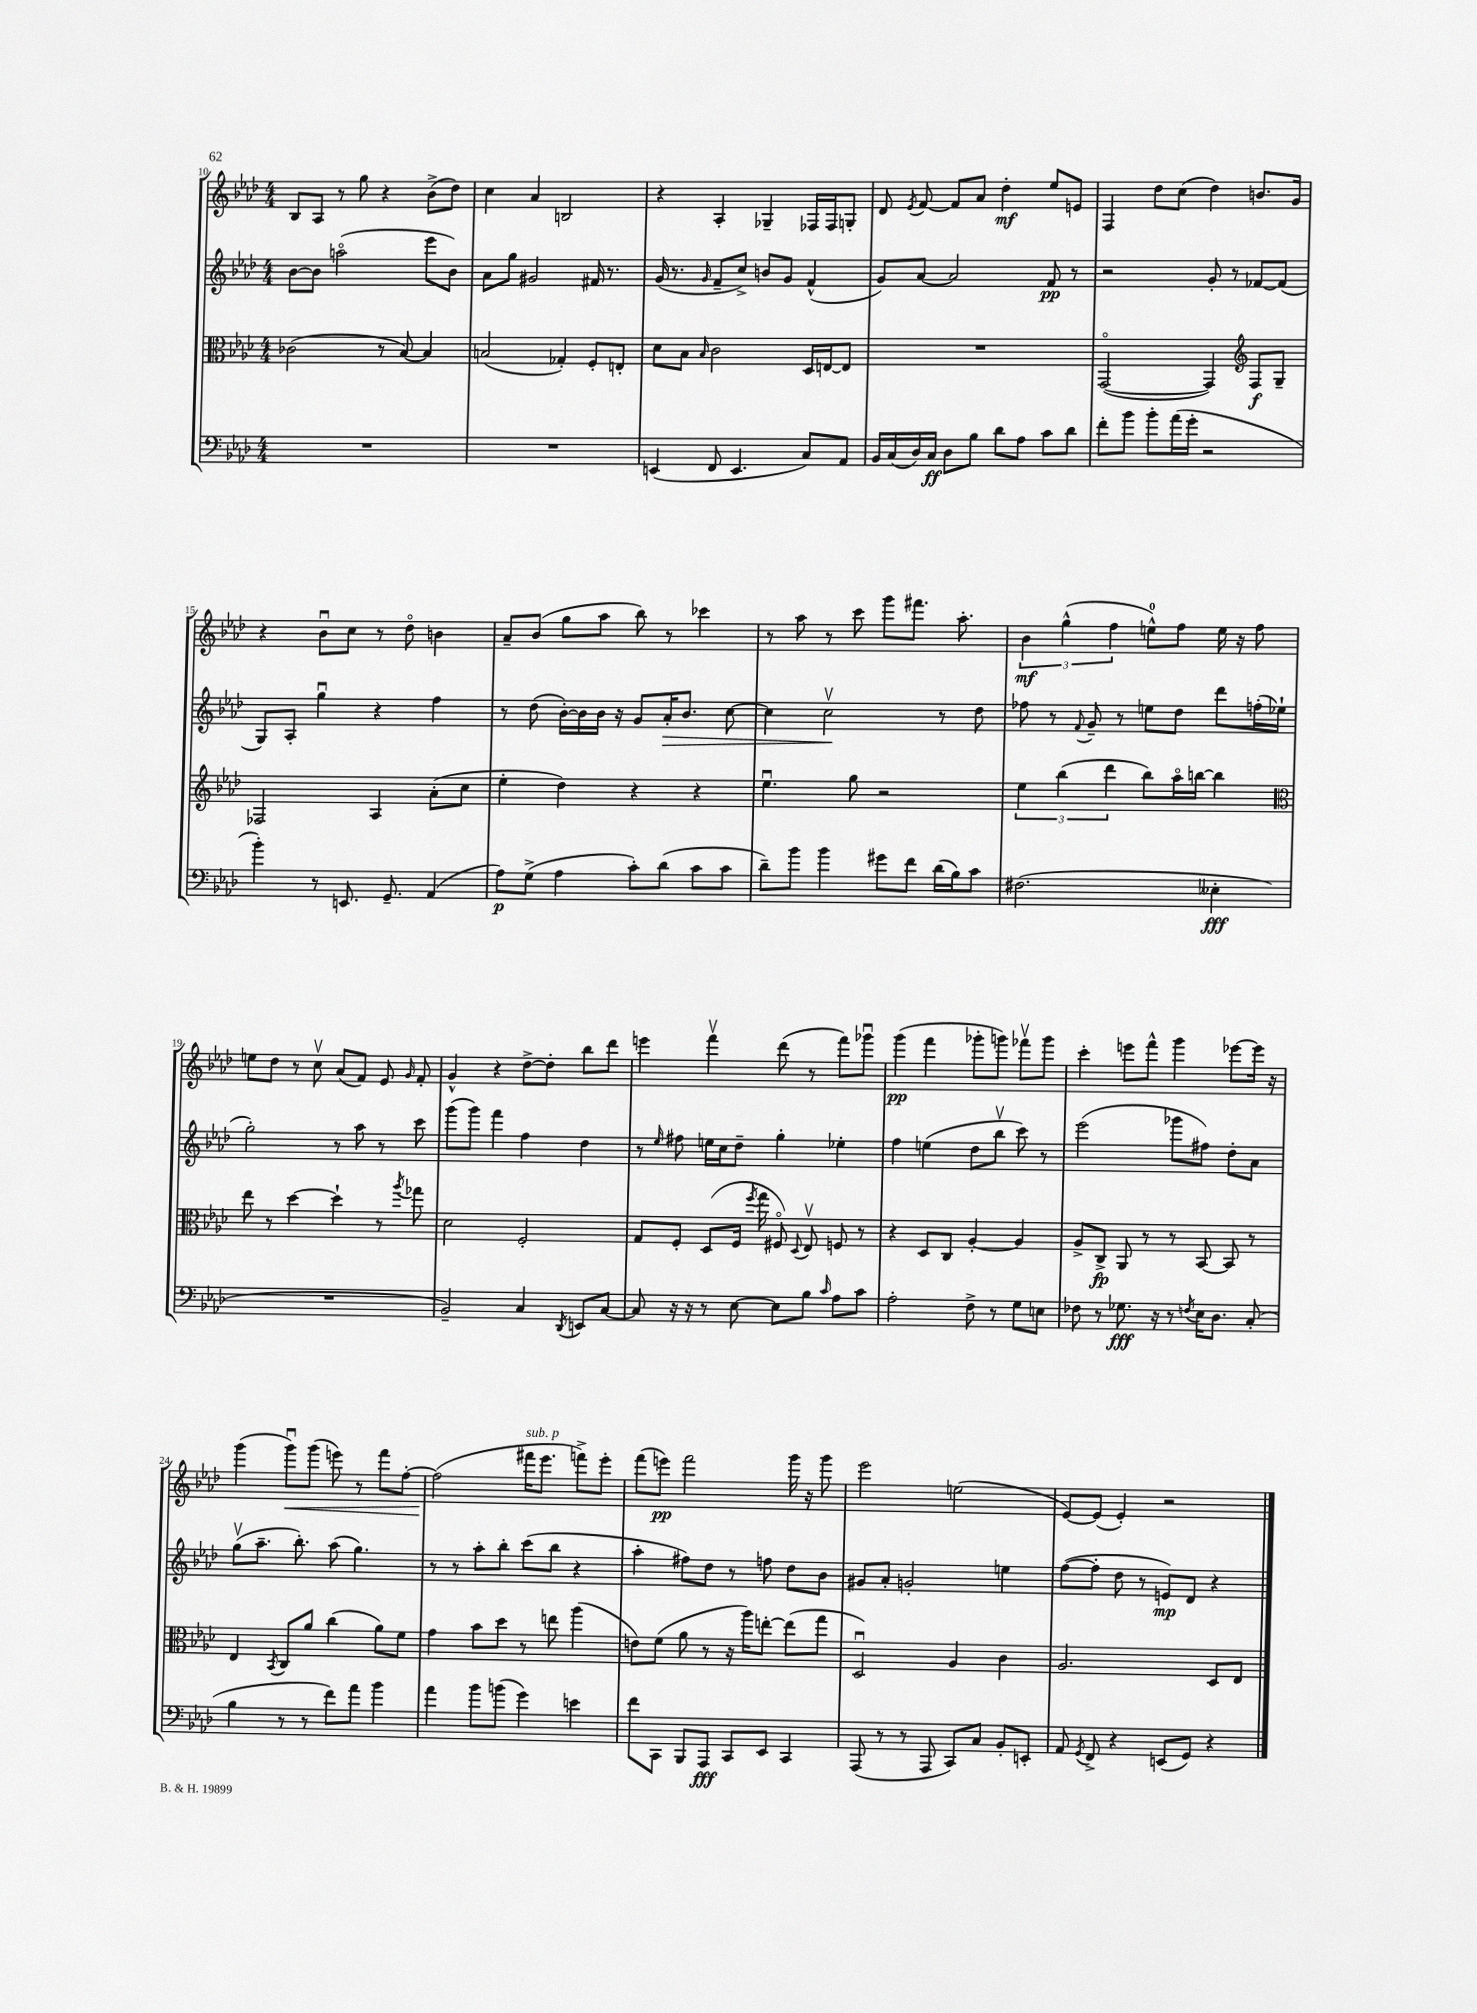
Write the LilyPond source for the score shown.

<<
\new StaffGroup <<
\new Staff = "s0" {
    \clef treble \key aes \major \numericTimeSignature \time 4/4
    \autoBeamOff bes8[ aes8] r8 g''8 r4 bes'8[->( des''8]) |
    c''4 aes'4 b2 |
    r4 aes4-. ges4-- fes16[ fes16 g8]-. |
    des'8 \acciaccatura { ees'8 } f'8~ f'8[ aes'8] des''4-.\mf ees''8[ e'8] |
    f4 des''8[ c''8]( des''4) b'8.[ g'16] |
    r4 bes'8[\downbow c''8] r8 des''8\flageolet b'4 |
    aes'8[-- bes'8]( g''8[ aes''8] bes''8) r8 ces'''4 |
    r8 aes''8 r8 c'''8 g'''8[ fis'''8.] aes''8.-. |
    \tuplet 3/2 { bes'4\mf g''4-^( f''4 } e''8[-0-^) f''8] e''16 r16 f''8 |
    e''8[ des''8] r8 c''8\upbow aes'8[( f'8]) ees'8 \grace { g'16 } f'8-. |
    g'4-^ r4 des''8[~-> des''8]-. bes''8[ des'''8] |
    e'''4 f'''4\upbow des'''8( r8 f'''8[) ges'''8]\downbow |
    g'''4\pp( f'''4 ges'''8[-. g'''8]) fes'''8[\upbow g'''8] |
    c'''4-. e'''8[ f'''8]-^ g'''4 ees'''8[~ ees'''16] r16 |
    g'''4( g'''8[\downbow\<) g'''8]( e'''8) r8 f'''8[ f''8]~-. |
    f''2\!( fis'''16[^\markup { \italic "sub. p" } ees'''8.] f'''8[->) ees'''8]-. |
    f'''8[( e'''8]\pp) f'''2 g'''16 r16 g'''8 |
    ees'''2 e''2( |
    ees'8[~) ees'8]( ees'4-.) r2 \bar "|." |
}
\new Staff = "s1" {
    \clef treble \key aes \major \numericTimeSignature \time 4/4
    \autoBeamOff bes'8[~ bes'8] a''2\flageolet( ees'''8[ bes'8]) |
    aes'8[ g''8] gis'2 fis'16 r8. |
    g'16( r8. \grace { g'16 } f'8[-- c''8]->) b'8[ g'8] f'4-^( |
    g'8[) aes'8]~ aes'2 f'8\pp r8 |
    r2 g'8-. r8 fes'8[~ fes'8]( |
    g8[) aes8]-. g''4\downbow r4 f''4 |
    r8 des''8( bes'16[~-.) bes'16 bes'16] r16 g'8[ aes'16-.\> bes'8.] c''8~ |
    c''4 c''2\upbow\! r8 des''8 |
    fes''8 r8 \appoggiatura { f'8 } g'8-- r8 e''8[ des''8] des'''8[ f''16-.( ees''16]-! |
    g''2-.) r8 aes''8 r8 c'''8 |
    g'''8[( g'''8]) f'''4 f''4 des''4 |
    r8 \grace { ees''16 } fis''8 e''16[ c''16 des''8]-- g''4-. ees''4-. |
    f''4 e''4( des''8[ bes''8]\upbow c'''8) r8 |
    ees'''2( ges'''8[ fis''8]) des''8[-. aes'8] |
    g''8[\upbow( aes''8.]-- bes''8.-.) aes''8( g''4.) |
    r8 r8 aes''8[-. bes''8]-. c'''8[( bes''8] r4 |
    aes''4-. fis''8[) des''8] r8 f''8 des''8[ bes'8] |
    gis'8[ aes'8]-. g'2-. e''4 |
    f''8[~( f''8]-. des''8 r8 e'8[\mp) des'8] r4 \bar "|." |
}
\new Staff = "s2" {
    \clef alto \key aes \major \numericTimeSignature \time 4/4
    \autoBeamOff ces'2( r8 bes8~) bes4 |
    b2( ges4-.) f8[-. e8]-. |
    des'8[ bes8] \grace { bes16 } c'2 des16[ e16~ e8] |
    R1 |
    g,2~\flageolet( g,4) \clef treble f8[\f g8]-- |
    fes2 aes4 aes'8[-.( c''8] |
    ees''4-. des''4) r4 r4 |
    ees''4.\downbow g''8 r2 |
    \tuplet 3/2 { ees''4 bes''4( des'''4 } bes''8[) aes''16\flageolet b''16]~ b''4 |
    \clef alto ees''8 r8 des''4~ des''4-! r8 \acciaccatura { aes''8 } ges''8 |
    des'2 f2-. |
    g8[ f8]-. des8[( f16] \acciaccatura { f''8 } g''16 fis8\flageolet) \appoggiatura { des8 } ees8\upbow f8 r8 |
    r4 des8[ c8] aes4~-. aes4 |
    aes8[-> c8]->\fp aes,8 r8 r8 bes,8~ bes,8 r8 |
    ees4 \acciaccatura { bes,8 } c8[ aes'8] c''4( aes'8[) f'8] |
    g'4 bes'8[ des''8] r8 e''8 aes''4( |
    e'8[) f'8]( aes'8 r8 r16 aes''16[) e''8]~-. e''8[( g''8] |
    des2\downbow) aes4 c'4 |
    aes2. des8[ ees8] \bar "|." |
}
\new Staff = "s3" {
    \clef bass \key aes \major \numericTimeSignature \time 4/4
    \autoBeamOff R1 |
    R1 |
    e,4( f,8 e,4. c8[) aes,8] |
    bes,16[ c16( des16) c16]\ff des8[ bes8] des'8[ aes8] c'8[ des'8] |
    f'8[-. bes'8] bes'8[-. aes'16( g'16]-. r2 |
    bes'4-.) r8 e,8. g,8.-- aes,4( |
    aes8[\p) g8]->( aes4 c'8[-.) des'8]( c'8[ c'8] |
    des'8[--) bes'8] bes'4 gis'8[ f'8] des'16[( bes16) c'8] |
    fis2.( eeses4-.\fff |
    R1 |
    bes,2--) c4 \acciaccatura { des,8 } e,8[ c8]~ |
    c8 r16 r16 r8 ees8~ ees8[ bes8] \grace { c'16 } aes8[ c'8] |
    aes2-. f8-> r8 g8[ e8] |
    fes8 r8 ges8.\fff r16 r8 \acciaccatura { f8 } ees16[ des8.] c8-.( |
    bes4 r8 r8 f'8[) aes'8] bes'4 |
    aes'4 bes'8[ b'8]( g'4) e'4 |
    f'8[ c,8] bes,,8[ aes,,8]\fff c,8[ ees,8] c,4 |
    aes,,8( r8 r8 aes,,8 c,8[) c8] bes,8[-. e,8]-. |
    aes,8 \acciaccatura { g,8 } f,8-> r4 e,8[( g,8]) r4 \bar "|." |
}
>>
>>
\layout { \context { \Score currentBarNumber = #10 } }
